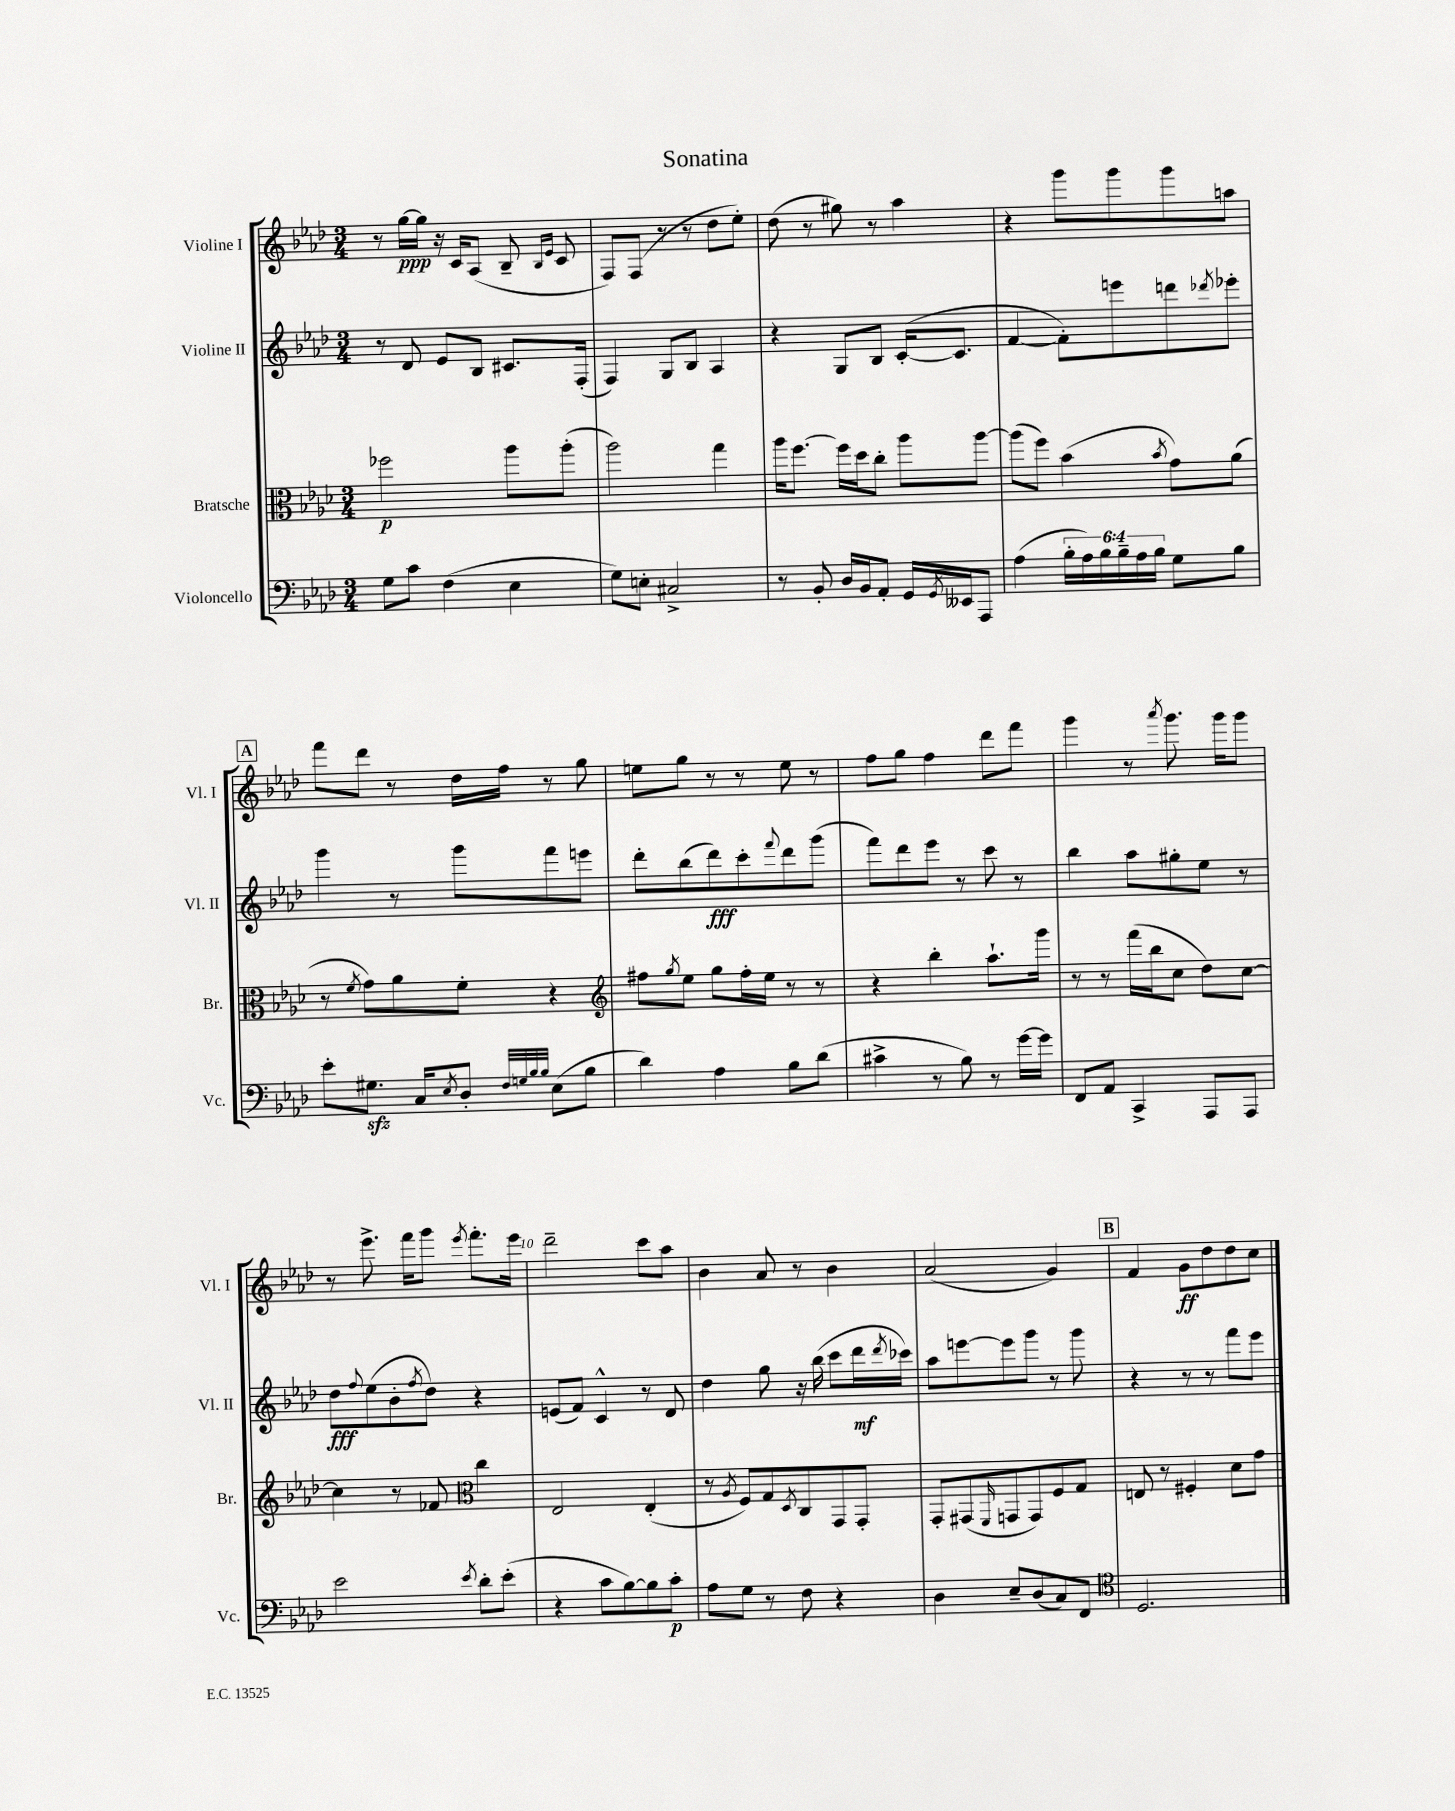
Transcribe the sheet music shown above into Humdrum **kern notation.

**kern	**kern	**kern	**kern
*staff4	*staff3	*staff2	*staff1
*clefF4	*clefC3	*clefG2	*clefG2
*k[b-e-a-d-]	*k[b-e-a-d-]	*k[b-e-a-d-]	*k[b-e-a-d-]
*M3/4	*M3/4	*M3/4	*M3/4
8G	2ff-	8r	8r
8c	.	8d-	[16gg
.	.	.	16gg]
(4F	.	8e-	16r
.	.	.	16c
.	.	8B-	(8A-
4E-	8aa-	8.c#	8B-~
.	.	.	16qqB-
.	.	.	16qqe-
.	(8aa-'	.	8c
.	.	(16F'	.
=	=	=	=
8G)	2aa-)	4F)	8F)
8E'	.	.	(8F
2C#^	.	8G	8r
.	.	8B-	8r
.	4gg	4A-	8dd-
.	.	.	8ee-')
=	=	=	=
8r	16aa-	4r	(8dd-
.	[8.ff	.	.
8BB-'	.	.	8r
16D-	16ff]	8G	8gg#)
16BB-	16dd-	.	.
8AA-'	8cc'	8B-	8r
16GG	8aa-	([16c'	4aa-
8qGG	.	.	.
16EE--	.	8.c]	.
8AAA-	[8aa-	.	.
=	=	=	=
(4A-	(8aa-]	[4f	4r
.	8ff)	.	.
24B-'	(4b-	8f'])	8ggg
24A-)	.	.	.
24B-	.	.	.
24B-~	.	8eee	8ggg
24A-	.	.	.
24B-	.	.	.
.	8qb-	.	.
8G	8g)	8ddd	8ggg
.	.	8qddd-	.
8B-	(8a-	8eee-'	8aa
=	=	=	=
8e-'	8r	4ggg	8fff
.	8qf	.	.
8.G#	8g)	.	8ddd-
.	8a-	8r	8r
16C	.	.	.
8qE-	.	.	.
8D-'	8f'	8ggg	16dd-
.	.	.	16ff
32qqF	.	.	.
32qqG	.	.	.
32qqB-	.	.	.
32qqB-	.	.	.
(8E-	4r	8fff	8r
8B-	.	8eee	8gg
=	=	=	=
*	*clefG2	*	*
4d-)	8ff#	8ddd-'	8ee
.	8qgg	.	.
.	8ee-	(8bb-	8gg
4A-	8gg	8ddd-)	8r
.	16ff#'	8ccc'	8r
.	16ee-	.	.
.	.	8qqfff	.
8B-	8r	8ddd-	8ee
(8d-	8r	(8ggg	8r
=	=	=	=
4c#^	4r	8fff)	8ff
.	.	8ddd-	8gg
8r	4bb-'	8eee-	4ff
8B-)	.	8r	.
8r	8.aa-`	8ccc	8ddd-
[16g	.	8r	8fff
16g]	16ggg	.	.
=	=	=	=
8FF	8r	4bb-	4ggg
8AA-	8r	.	.
4CC^	(16fff	8aa-	8r
.	16bb-	.	.
.	.	.	8qaaa-
.	8cc	8gg#'	8.ggg
8AAA-	8dd-)	8ee-	.
.	.	.	16ggg
8AAA-	[8cc	8r	8ggg
=	=	=	=
2e-	4cc]	8dd-	8r
.	.	8qqff	.
.	.	(8ee-	8.eee-^
.	8r	8b-'	.
.	.	.	16fff
.	.	8qff	.
.	8f-	8dd-)	8ggg
*	*clefC3	*	*
8qe-	.	.	8qeee-
8d-'	4cc	4r	8.fff'
(8e-'	.	.	.
.	.	.	16eee-
=	=	=	=
4r	2E-	(8e	2ddd-~
.	.	8f)	.
8c	.	4c^^	.
[8B-)	.	.	.
8B-]	(4E-'	8r	8ccc
8c'	.	8d-	8aa-
=	=	=	=
8A-	8r	4dd-	4b-
.	8qA-	.	.
8G	8F)	.	.
8r	8G	8gg	8a-
.	8qD-	.	.
8F	8C	16r	8r
.	.	(16bb-	.
4r	8GG	8ccc	4b-
.	8GG'	16ddd-	.
.	.	8qddd-	.
.	.	16ccc-)	.
=	=	=	=
4D-	8GG'	8aa-	(2a-
.	(8GG#	[8eee	.
.	16qqFF	.	.
8E-~	8GG	8eee]	.
(8D-	8GG)	8ggg	.
8C)	8F	8r	4g)
8FF	8G	8ggg	.
=	=	=	=
*clefC4	*	*	*
2.D-	8E	4r	4f
.	8r	.	.
.	4F#'	8r	8g
.	.	8r	8dd-
.	8d-	8fff	8dd-
.	8g	8eee-	8cc
==	==	==	==
*-	*-	*-	*-
